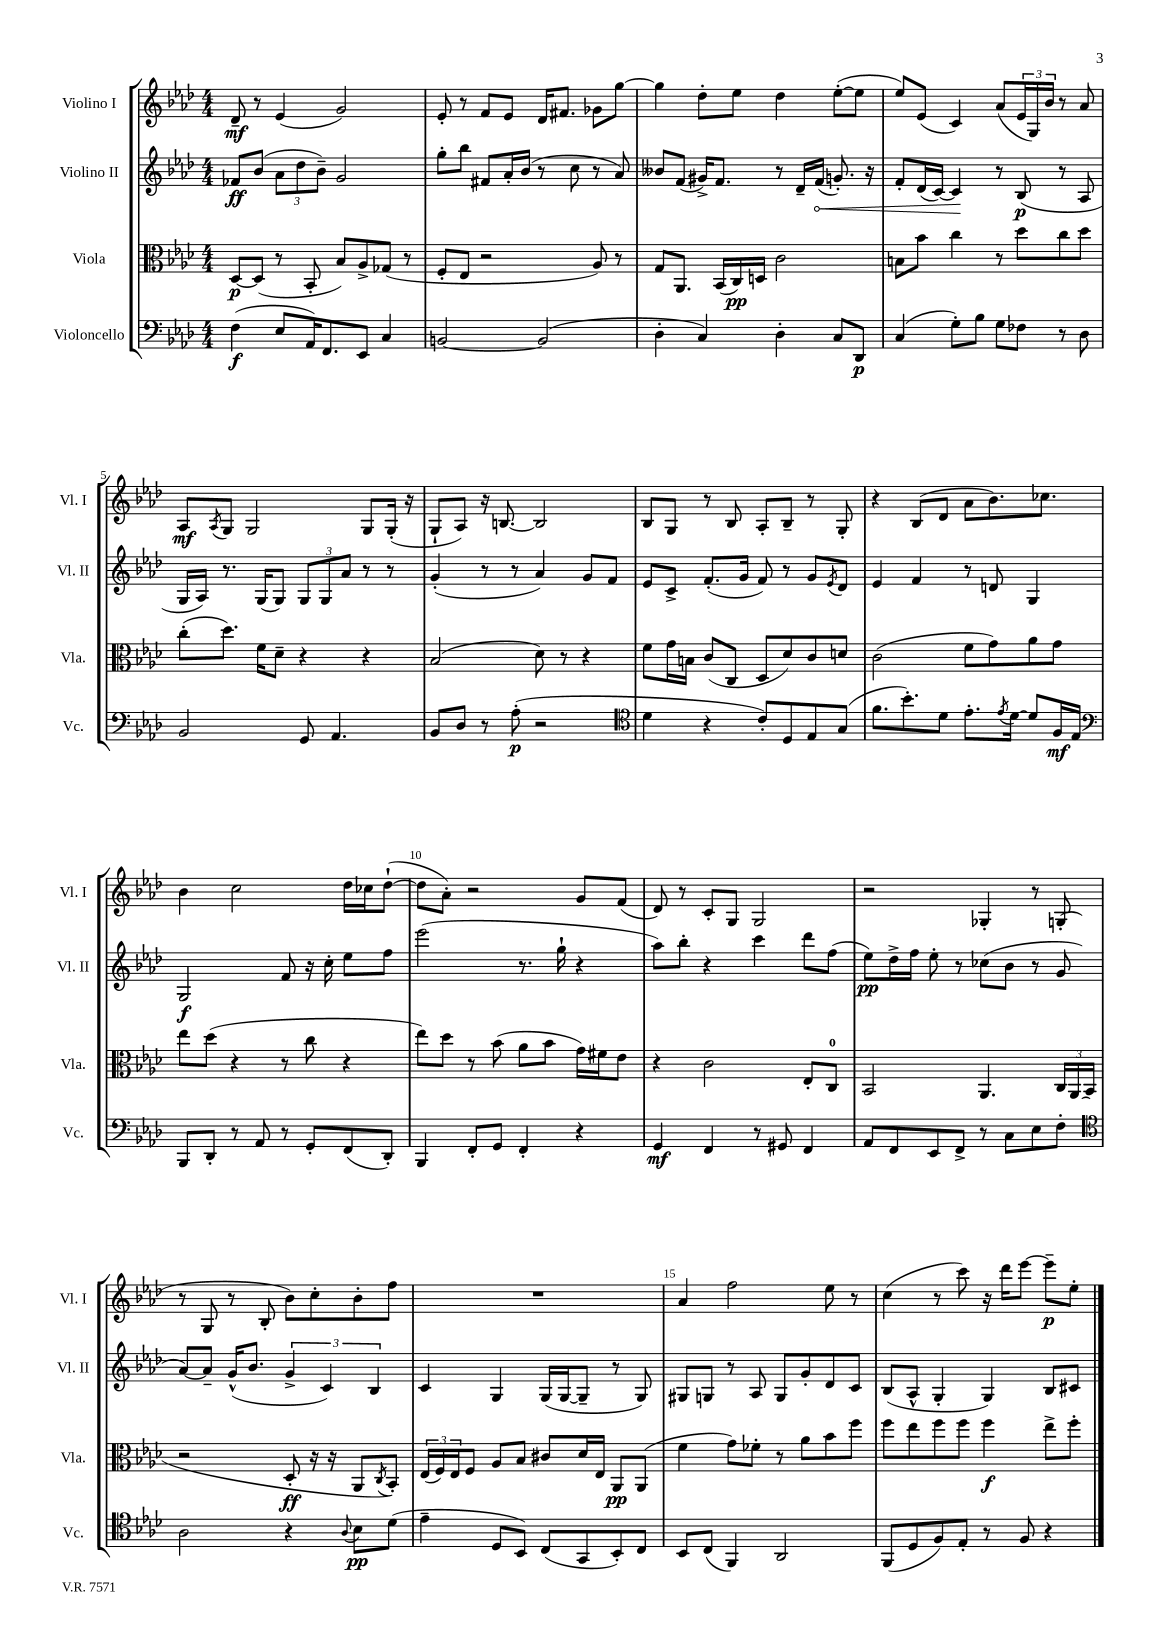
<<
\new StaffGroup <<
\new Staff = "s0" \with { instrumentName = "Violino I" shortInstrumentName = "Vl. I" } {
    \clef treble \key aes \major \numericTimeSignature \time 4/4
    des'8--\mf r8 ees'4( g'2) |
    ees'8-. r8 f'8 ees'8 des'16 fis'8. ges'8 g''8~ |
    g''4 des''8-. ees''8 des''4 ees''8~-.( ees''8 |
    ees''8) ees'8( c'4) aes'8( \tuplet 3/2 { ees'16 g16) bes'16 } r8 aes'8 |
    aes8\mf \acciaccatura { aes8 } g8 g2 g8 g16-.( r16 |
    g8-! aes8) r16 b8.~ b2 |
    bes8 g8 r8 bes8 aes8-. bes8-- r8 g8-. |
    r4 bes8( des'8 aes'8 bes'8.) ces''8. |
    bes'4 c''2 des''16 ces''16 des''8~-!( |
    des''8 aes'8-.) r2 g'8 f'8( |
    des'8) r8 c'8-. g8 g2 |
    r2 ges4-. r8 g8-.( |
    r8 g8 r8 bes8-. bes'8) c''8-. bes'8-. f''8 |
    R1 |
    aes'4 f''2 ees''8 r8 |
    c''4( r8 c'''8) r16 des'''16 ees'''8~ ees'''8--\p ees''8-. \bar "|." |
}
\new Staff = "s1" \with { instrumentName = "Violino II" shortInstrumentName = "Vl. II" } {
    \clef treble \key aes \major \numericTimeSignature \time 4/4
    fes'8\ff bes'8( \tuplet 3/2 { aes'8 des''8 bes'8--) } g'2 |
    g''8-. bes''8 fis'8 aes'16-. bes'16( r8 c''8 r8 aes'8) |
    beses'8 f'8( gis'16->) f'8. r8 des'16-- \once \override Hairpin.circled-tip = ##t f'16\<( g'8.-.) r16 |
    f'8-. des'16( c'16~) c'4\! r8 bes8\p( r8 aes8 |
    g16 aes16) r8. g16( g8) \tuplet 3/2 { g8 g8 aes'8 } r8 r8 |
    g'4-.( r8 r8 aes'4) g'8 f'8 |
    ees'8 c'8-> f'8.-.( g'16 f'8) r8 g'8 \acciaccatura { ees'8 } des'8 |
    ees'4 f'4 r8 d'8 g4 |
    g2\f f'8 r16 c''16-. ees''8 f''8 |
    ees'''2( r8. g''16-! r4 |
    aes''8) bes''8-. r4 c'''4 des'''8 f''8( |
    ees''8\pp) des''16-> f''16 ees''8-. r8 ces''8( bes'8 r8 g'8 |
    aes'8~) aes'8-- g'16-^( bes'8. \tuplet 3/2 { g'4-> c'4) bes4 } |
    c'4 g4 g16( g16~ g8-- r8 g8) |
    gis8 g8 r8 aes8 g8 g'8-. des'8 c'8 |
    bes8( aes8-^ g4-. g4) bes8 cis'8 \bar "|." |
}
\new Staff = "s2" \with { instrumentName = "Viola" shortInstrumentName = "Vla." } {
    \clef alto \key aes \major \numericTimeSignature \time 4/4
    des8~\p des8( r8 bes,8-. bes8) aes8-> ges8( r8 |
    f8-. ees8 r2 aes8) r8 |
    g8 aes,8. bes,16( c16\pp) d16 c'2 |
    b8 bes'8 c''4 r8 des''8 c''8 des''8 |
    c''8-.( des''8.) f'16 des'8-- r4 r4 |
    bes2( des'8) r8 r4 |
    f'8 g'16 b16 c'8( c8 des8 des'8) c'8 d'8 |
    c'2( f'8 g'8) aes'8 g'8 |
    ees''8 des''8( r4 r8 c''8 r4 |
    ees''8) des''8 r8 bes'8( aes'8 bes'8 g'16) fis'16 ees'8 |
    r4 c'2 ees8-. c8-0 |
    bes,2 aes,4. \tuplet 3/2 { c16 aes,16 bes,16( } |
    r2 des8-.\ff r16 r16 aes,8 \acciaccatura { c8 } bes,8-.) |
    \tuplet 3/2 { ees16( f16) ees16 } f8 aes8 bes8 cis'8 des'16 ees16 aes,8\pp aes,8( |
    f'4 g'8) fes'8-. r8 aes'8 bes'8 f''8 |
    f''8 ees''8 f''8 f''8 f''4\f ees''8-> f''8-. \bar "|." |
}
\new Staff = "s3" \with { instrumentName = "Violoncello" shortInstrumentName = "Vc." } {
    \clef bass \key aes \major \numericTimeSignature \time 4/4
    f4\f( ees8 aes,16) f,8. ees,8 c4 |
    b,2~ b,2( |
    des4-. c4) des4-. c8 des,8\p |
    c4( g8-.) bes8 g8 fes8 r8 des8 |
    bes,2 g,8 aes,4. |
    bes,8 des8 r8 aes8-.\p( r2 |
    \clef tenor des'4 r4 c'8-.) des8 ees8 g8( |
    f'8. bes'8.-.) des'8 ees'8.-. \acciaccatura { ees'8 } des'16~ des'8 f16\mf ees16 |
    \clef bass bes,,8 des,8-. r8 aes,8 r8 g,8-. f,8( des,8-.) |
    bes,,4 f,8-. g,8 f,4-. r4 |
    g,4\mf f,4 r8 gis,8 f,4 |
    aes,8 f,8 ees,8 f,8-> r8 c8 ees8 f8-. |
    \clef tenor aes2 r4 \appoggiatura { aes8 } bes8\pp des'8( |
    ees'4-- des8 bes,8) c8( g,8 bes,8-.) c8 |
    bes,8 c8( f,4) aes,2 |
    f,8( des8 f8) ees8-. r8 f8 r4 \bar "|." |
}
>>
>>
\layout { \context { \Score \override BarNumber.break-visibility = ##(#f #t #t) barNumberVisibility = #(every-nth-bar-number-visible 5) } }
